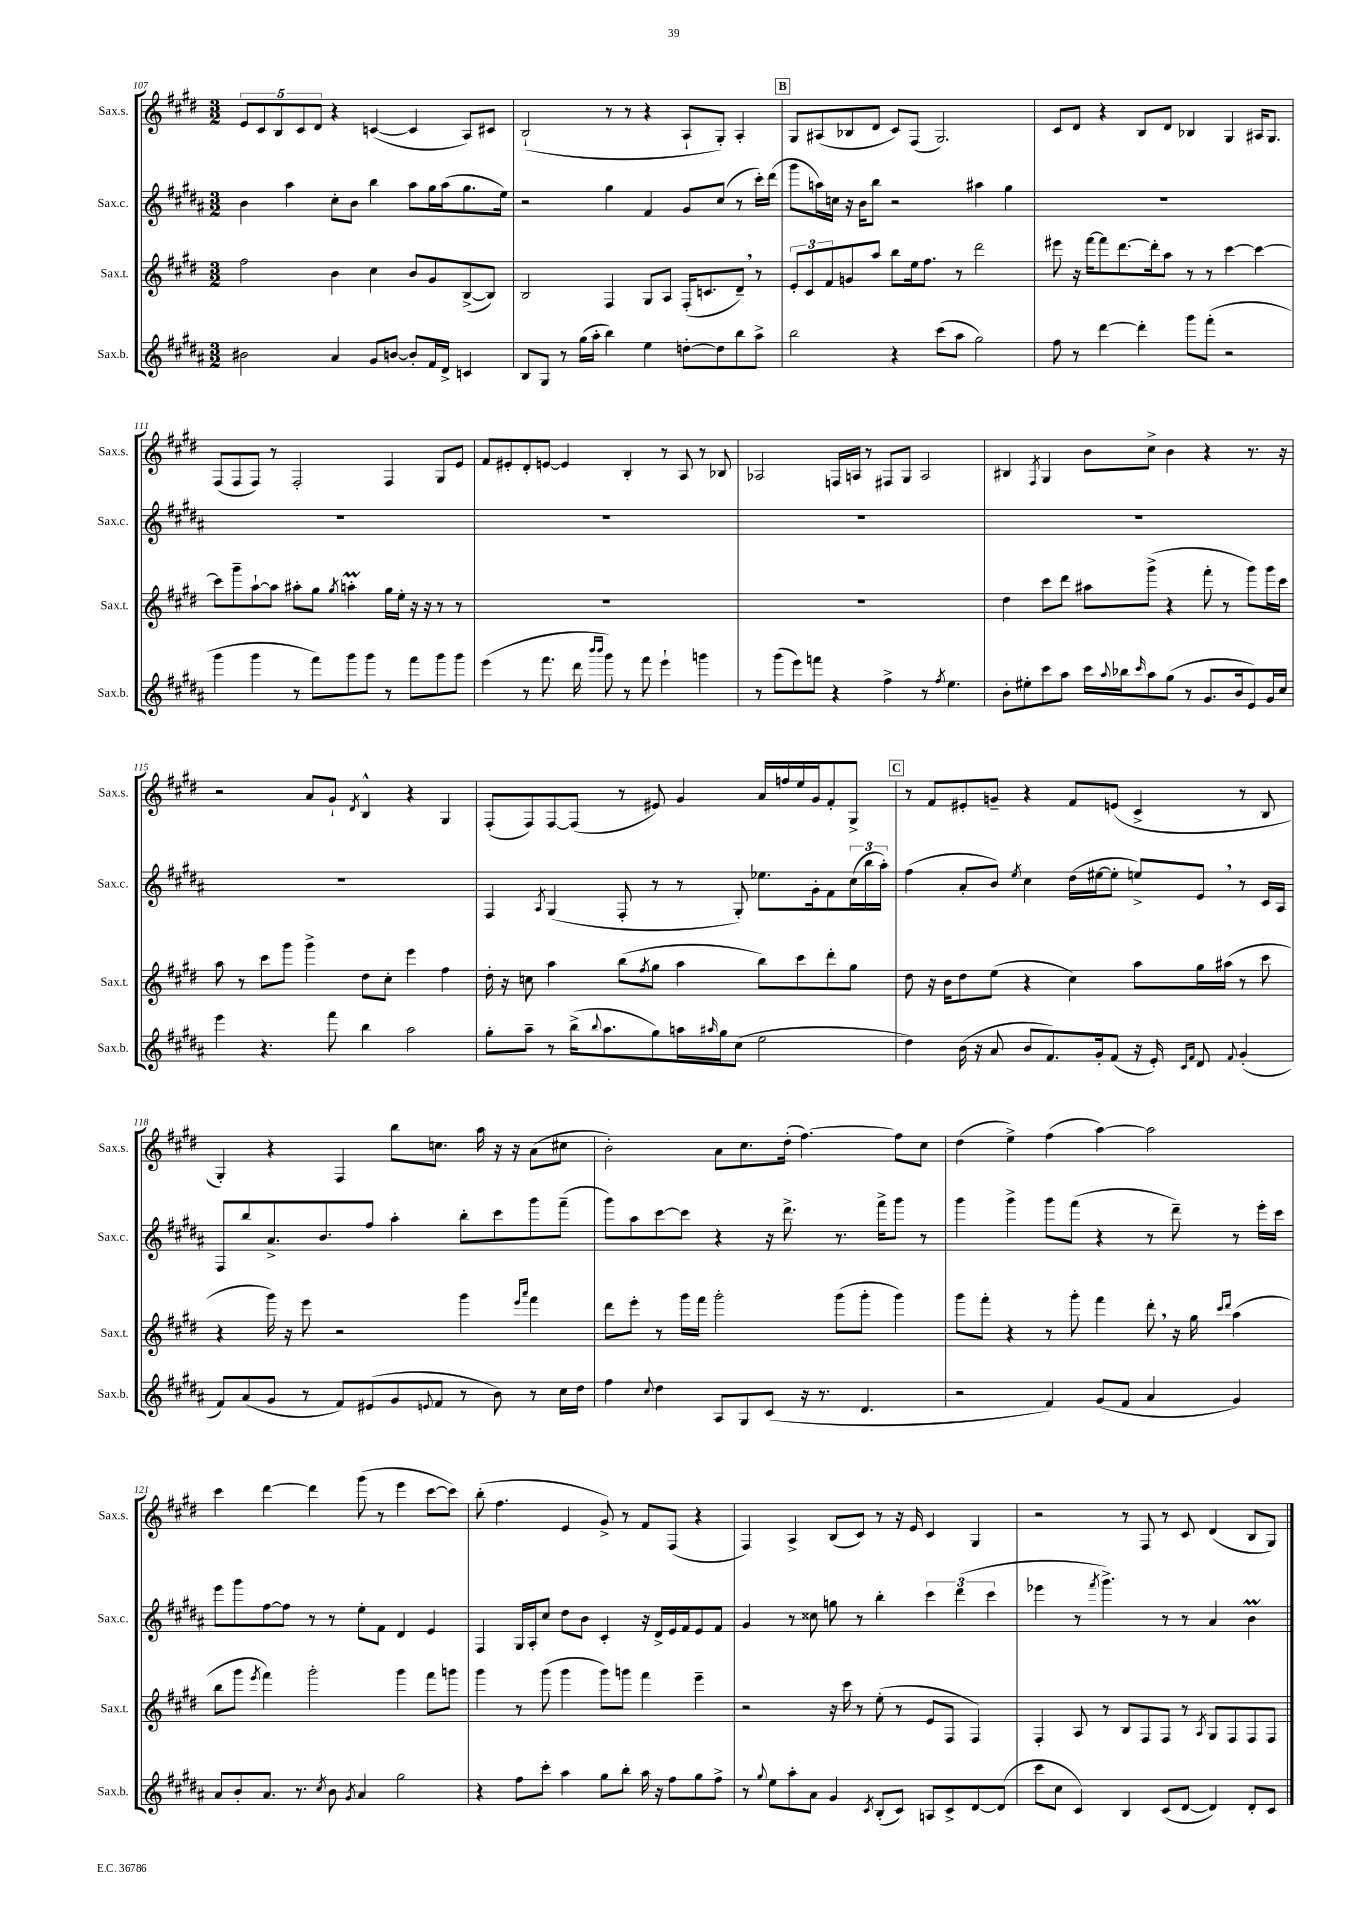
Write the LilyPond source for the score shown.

<<
\new StaffGroup <<
\new Staff = "s0" \with { instrumentName = "Sax.s." shortInstrumentName = "Sax.s." } {
    \clef treble \key e \major \numericTimeSignature \time 3/2
    \tuplet 5/4 { e'8 cis'8 b8 cis'8 dis'8 } r4 c'4~( c'4 a8) cis'8 |
    b2-!( r8 r8 r4 a8-! gis8-.) a4-. |
    \mark \markup { \box "B" } gis8 ais8( bes8 dis'8 cis'8) fis8( gis2.) |
    cis'8 dis'8 r4 b8 dis'8 bes4 gis4 ais16 gis8. |
    fis8( fis8 fis8) r8 fis2-. fis4 gis8 e'8 |
    fis'8 eis'8-. dis'8-. e'8~ e'4 b4-. r8 a8 r8 bes8 |
    aes2 f16 a16 r8 fis8 gis8 a2 |
    bis4 \acciaccatura { fis8 } gis4 b'8 cis''8-> b'4 r4 r8. r16 |
    r2 a'8 gis'8-! \acciaccatura { dis'8 } b4-^ r4 gis4 |
    fis8-.( fis8) fis8~ fis8( r8 eis'8) gis'4 a'16 f''16 e''16 gis'16 fis'8-. gis8-> |
    \mark \markup { \box "C" } r8 fis'8 eis'8-. g'8-- r4 fis'8 e'8( cis'4-> r8 b8 |
    gis4-.) r4 fis4 b''8 c''8. a''16 r16 r16 a'8( cis''8 |
    b'2-.) a'8 cis''8. dis''16-.( fis''4.~) fis''8 cis''8 |
    dis''4( e''4->) fis''4( a''4~) a''2 |
    cis'''4 dis'''4~ dis'''4 gis'''8( r8 e'''4 cis'''8~ cis'''8) |
    b''8-.( fis''4. e'4 gis'8->) r8 fis'8 fis8( r4 |
    fis4) a4-> b8( cis'8) r8 r16 e'16 cis'4 gis4 |
    r2 r8 fis8 r8 cis'8 dis'4( b8 gis8) \bar "|." |
}
\new Staff = "s1" \with { instrumentName = "Sax.c." shortInstrumentName = "Sax.c." } {
    \clef treble \key b \major \numericTimeSignature \time 3/2
    b'4 ais''4 cis''8-. b'8 b''4 ais''8 gis''16 ais''16( gis''8. e''16) |
    r2 gis''4 fis'4 gis'8 cis''8( r8 cis'''16-.) dis'''16( |
    \mark \markup { \box "B" } gis'''8 a''16) c''16 r16 b'16 b''8 r2 ais''4 gis''4 |
    R1. |
    R1. |
    R1. |
    R1. |
    R1. |
    R1. |
    fis4 \acciaccatura { ais8 } gis4( fis8-. r8 r8 gis8-.) ees''8. gis'16-. fis'8 \tuplet 3/2 { cis''16( b''16 ais''16-.) } |
    \mark \markup { \box "C" } fis''4( ais'8-. b'8) \acciaccatura { e''8 } cis''4 dis''16( eis''16~ eis''8-. e''8->) e'8 \breathe r8 cis'16 ais16 |
    fis8 b''8 ais'8.-> b'8. fis''8 ais''4-. b''8-. cis'''8 gis'''8 fis'''8--( |
    gis'''8) ais''8 cis'''8~ cis'''8 r4 r16 dis'''8.-> r8. fis'''16-> gis'''8 r8 |
    gis'''4 gis'''4-> gis'''8 fis'''8( r4 r8 dis'''8--) r8 e'''16-. cis'''16 |
    e'''8 gis'''8 fis''8~ fis''8 r8 r8 e''8-. fis'8 dis'4 e'4 |
    fis4 gis16 ais16-. cis''8 dis''8 b'8 cis'4-. r16 dis'16-> e'16 fis'16 e'8 fis'8 |
    gis'4 r8 cisis''8 g''8 r8 b''4-. \tuplet 3/2 { cis'''4 dis'''4( cis'''4 } |
    ees'''4 r8 \acciaccatura { fis'''8 } gis'''4.->) r8 r8 ais'4 b'4\prall \bar "|." |
}
\new Staff = "s2" \with { instrumentName = "Sax.t." shortInstrumentName = "Sax.t." } {
    \clef treble \key e \major \numericTimeSignature \time 3/2
    fis''2 b'4 cis''4 b'8 gis'8 b8~->( b8) |
    b2 fis4 gis8 a8 fis16-.( c'8. dis'8--) \breathe r8 |
    \mark \markup { \box "B" } \tuplet 3/2 { e'8-. cis'8 fis'8 } g'8 a''8 b''8 e''16 fis''8. r8 dis'''2 |
    eis'''8 r16 fis'''16~ fis'''8 dis'''8.~ dis'''16-. a''8 r8 r8 cis'''4~ cis'''4~ |
    cis'''8 gis'''8-- a''8~-! a''8 ais''8-. gis''8 \acciaccatura { gis''8 } a''4-.\prall gis''16 e''16-. r16 r16 r8 r8 |
    R1. |
    R1. |
    dis''4 cis'''8 dis'''8 ais''8 gis'''8->( r4 fis'''8-. r8 gis'''8) gis'''16 cis'''16 |
    a''8 r8 cis'''8 gis'''8 gis'''4-> dis''8 cis''8-. e'''4 fis''4 |
    dis''16-. r16 c''8 a''4 b''8( \acciaccatura { fis''8 } gis''8 a''4 b''8) cis'''8 dis'''8-. gis''8 |
    \mark \markup { \box "C" } dis''8 r16 b'16 dis''8 e''8( r4 cis''4) a''8 gis''16 ais''16( r8 cis'''8 |
    r4 gis'''16) r16 e'''8 r2 gis'''4 \grace { e'''16 a'''16 } fis'''4 |
    dis'''8 e'''8-. r8 gis'''16 fis'''16 gis'''2-. gis'''8( gis'''8-. gis'''4) |
    gis'''8 fis'''8-. r4 r8 gis'''8-. fis'''4 dis'''8-. \breathe r16 gis''16 \grace { cis'''16 dis'''16 } a''4( |
    b''8 gis'''8 \acciaccatura { e'''8 } fis'''4) gis'''2-. gis'''4 fis'''8 g'''8 |
    gis'''4 r8 gis'''8( gis'''4 gis'''8) g'''8 fis'''4 e'''4-- |
    r2 r16 cis'''16 r8 e''8-.( r8 e'8 fis8 fis4) |
    fis4-. a8 r8 b8 fis8 fis8 r8 \acciaccatura { a8 } gis8 fis8 fis8 fis8 \bar "|." |
}
\new Staff = "s3" \with { instrumentName = "Sax.b." shortInstrumentName = "Sax.b." } {
    \clef treble \key b \major \numericTimeSignature \time 3/2
    bis'2 ais'4 gis'8 b'8~ b'8-. fis'16 dis'16-> c'4 |
    b8 gis8 r8 gis''16( ais''16-. b''4) e''4 d''8~-. d''8 b''8 ais''8-> |
    \mark \markup { \box "B" } b''2 r4 cis'''8( ais''8 gis''2) |
    fis''8 r8 dis'''4~ dis'''4-. gis'''8 fis'''8-.( r2 |
    gis'''4 gis'''4 r8 fis'''8) gis'''8 gis'''8 r8 fis'''8 gis'''8 gis'''8 |
    e'''4( r8 fis'''8. dis'''16 \grace { b'''16 b'''16 } gis'''8) r8 fis'''8 e'''4-! g'''4 |
    r8 gis'''8( e'''8) f'''8 r4 fis''4-> r8 \acciaccatura { fis''8 } e''4. |
    b'8-. eis''8-. cis'''8 ais''8 cis'''16 \appoggiatura { ais''8 } bes''16 \grace { cis'''16 } ais''8 gis''8( r8 gis'8. b'16 e'8) gis'16 cis''16 |
    e'''4 r4. fis'''8 b''4 ais''2 |
    gis''8-. ais''8-- r8 b''16->( \appoggiatura { b''8 } ais''8. gis''8) a''16 \grace { ais''16 } gis''16 cis''8( e''2 |
    \mark \markup { \box "C" } dis''4) b'16( r16 ais'8 b'8 fis'8.) gis'16-. fis'8( r16 e'16-.) \grace { cis'16 fis'16 } dis'8 \appoggiatura { fis'8 } gis'4-.( |
    fis'8) ais'8( gis'8 r8 fis'8) eis'8( gis'8 \appoggiatura { e'8 } fis'8 r8 b'8) r8 cis''16 dis''16 |
    fis''4 \appoggiatura { cis''8 } dis''4 ais8 gis8 cis'8( r16 r8. dis'4. |
    r2 fis'4) gis'8( fis'8 ais'4 gis'4) |
    ais'8 b'8-. ais'8. r8. \acciaccatura { cis''8 } b'8 \acciaccatura { gis'8 } ais'4 gis''2 |
    r4 fis''8 cis'''8-. ais''4 gis''8 b''8-. ais''16 r16 fis''8 gis''8 fis''8-> |
    r8 \appoggiatura { gis''8 } e''8 ais''8-. ais'8 gis'4 \acciaccatura { cis'8 } b8-.( cis'8) a8 cis'8-> dis'8~ dis'8( |
    cis'''8 cis''8 cis'4) b4 cis'8( dis'8~ dis'4) dis'8-. cis'8 \bar "|." |
}
>>
>>
\layout { \context { \Score currentBarNumber = #107 } }
